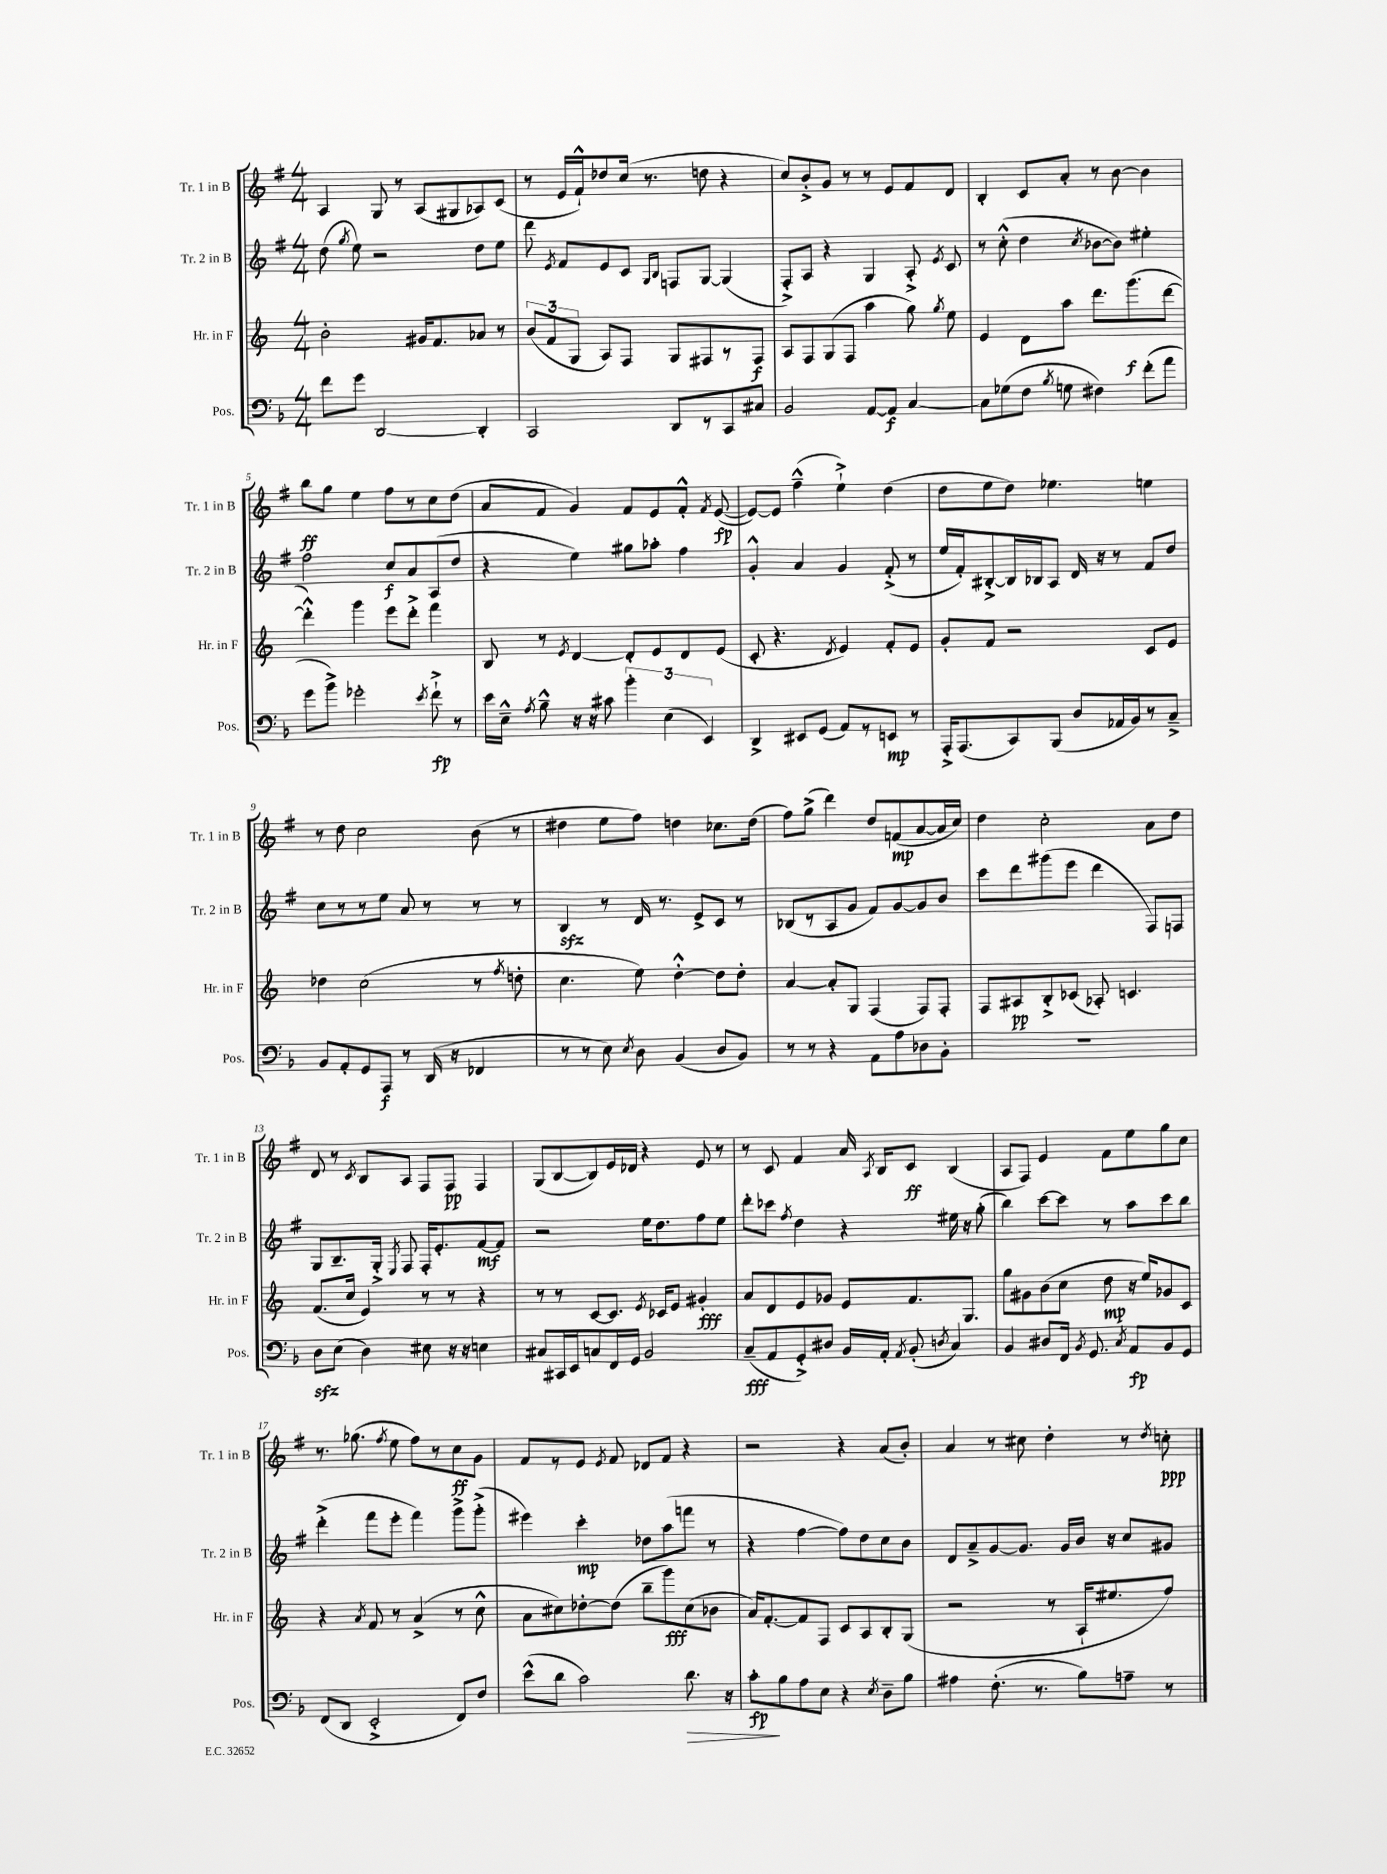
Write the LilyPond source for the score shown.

<<
\new StaffGroup <<
\new Staff = "s0" \with { instrumentName = "Tr. 1 in B" shortInstrumentName = "Tr. 1 in B" } {
    \clef treble \key g \major \numericTimeSignature \time 4/4
    \autoBeamOff a4 g8 r8 a8[( gis8 aes8) c'8]( |
    r8 e'16[ fis'16-!-^) des''8 c''16]( r8. d''8 r4 |
    c''8[) b'8-.-> g'8] r8 r8 e'8[ fis'8 d'8] |
    b4-. c'8[ a'8]-. r8 b'8~ b'4 |
    b''8[\ff g''8] e''4 fis''8[ r8 c''8 d''8]( |
    a'8[ fis'8] g'4) fis'8[ e'8 fis'8]-.-^ \acciaccatura { fis'8 } e'8~\fp( |
    e'8[~) e'8] fis''4---^( e''4-!->) d''4( |
    d''8[ e''8 d''8]) ees''4. e''4 |
    r8 d''8 c''2 b'8( r8 |
    dis''4 e''8[ fis''8]) d''4 ces''8.[ d''16]( |
    fis''8[) g''8]->( d'''4) d''8[ f'8\mp( a'8~ a'16 c''16]) |
    d''4 c''2-. a'8[ d''8] |
    d'8 r8 \acciaccatura { c'8 } b8[ a8] fis8[ fis8]\pp fis4 |
    g8[( b8~ b8) e'16 des'16] r4 e'8 r8 |
    r8 c'8 fis'4 a'16 \acciaccatura { a8 } b16[ c'8]\ff b4( |
    a8[ fis8]) e'4 fis'8[ e''8 g''8 c''8] |
    r8. ges''8.( \acciaccatura { fis''8 } e''8 fis''8[) r8 c''8\ff g'8] |
    fis'8[ r8 e'8] \acciaccatura { e'8 } fis'8 des'8[ fis'8] r4 |
    r2 r4 a'8[( b'8]-.) |
    a'4 r8 cis''8 d''4-. r8 \acciaccatura { d''8 } c''8-.\ppp \bar "|." |
}
\new Staff = "s1" \with { instrumentName = "Tr. 2 in B" shortInstrumentName = "Tr. 2 in B" } {
    \clef treble \key g \major \numericTimeSignature \time 4/4
    \autoBeamOff d''8( \acciaccatura { g''8 } e''8) r2 d''8[ e''8] |
    d'''8 \acciaccatura { e'8 } fis'8[ e'8 c'8] \grace { g16[ b16] } f8[ g8]~ g4( |
    fis8[-.->) a8] r4 g4 a8-.-> \acciaccatura { e'8 } c'8 |
    r8 c''8-.-^( d''4 \acciaccatura { c''8 } bes'8[~ bes'8]) eis''4-. |
    fis''2 c''8[\f a'8 a8( d''8] |
    r4 e''4) gis''8[ aes''8]-. fis''4 |
    g'4-.-^ a'4 g'4 fis'8-.->( r8 |
    e''16[ fis'16-.) bis8~-.-> bis16 bes16 a8] d'16 r16 r8 fis'8[ d''8] |
    c''8[ r8 r8 e''8] a'8 r8 r8 r8 |
    b4\sfz r8 d'16 r8. e'8[-> c'8] r8 |
    bes8[( r8 a8 g'8] fis'8[) g'8~ g'8 b'8] |
    c'''8[ d'''8 gis'''8( e'''8] d'''4 fis8[) f8] |
    g8[ b8.-- g16]-.-> \acciaccatura { e8 } fis8 fis16[-. e'8.-. fis'8~\mf fis'8] |
    r2 e''16[ d''8. fis''8 e''8] |
    d'''8[-. ces'''8] \acciaccatura { fis''8 } d''4 r4 eis''16 r16 g''8-.( |
    b''4) c'''8[~ c'''8] r8 a''8[ c'''8 b''8] |
    d'''4-.->( fis'''8[ e'''8]-. fis'''4) g'''8[-> g'''8]-.->( |
    eis'''4) c'''4-.\mp des''8[ a''8( f'''8] r8 |
    r4 fis''4~ fis''8[) d''8 c''8 b'8] |
    d'8[ a'8---> g'8~ g'8.] g'16[ b'16] r16 c''8[ gis'8] \bar "|." |
}
\new Staff = "s2" \with { instrumentName = "Hr. in F" shortInstrumentName = "Hr. in F" } {
    \clef treble \key c \major \numericTimeSignature \time 4/4
    \autoBeamOff b'2-. gis'16[ f'8. aes'8] r8 |
    \tuplet 3/2 { b'8[( f'8 g8] } a8[) f8] g8[ fis8 r8 fis8]\f |
    a8[ f8 g8( f8] a''4 g''8) \acciaccatura { g''8 } e''8 |
    e'4 d'8[ a''8] d'''8.[ g'''8.\f( d'''8]~ |
    d'''4-.-^) g'''4 e'''8[ d'''8]-.-> f'''4 |
    b8 r8 \acciaccatura { e'8 } d'4~ d'8[-. e'8 d'8 e'8]( |
    c'8-. r4. \acciaccatura { d'8 } e'4) f'8[-. e'8] |
    g'8[-. f'8] r2 c'8[ e'8] |
    des''4 c''2( r8 \acciaccatura { f''8 } d''8-. |
    c''4. e''8) d''4~-.-^ d''8[ d''8]-. |
    a'4~ a'8[-. g8] f4( f8[) f8]-. |
    f8[ ais8\pp b8-.-> ces'8]( aes8-.) c'4. |
    f'8.[( c''16] e'4) r8 r8 r4 |
    r8 r8 c'8[~ c'8.] \acciaccatura { e'8 } ces'16[ e'8] gis'4-.\fff |
    a'8[ d'8 e'8 ges'8] e'8[ f'8. g8.] |
    g''8[ gis'8 b'8( c''8] d''8\mp r16 e''16[) ges'8 c'8] |
    r4 \acciaccatura { a'8 } f'8 r8 a'4->( r8 c''8-^ |
    a'8[ cis''8) des''8~-. des''8]( b''8[-- g'''8\fff) cis''8( bes'8] |
    a'16[) f'8.~-. f'8 f8] c'8[ a8 b8-. g8]( |
    r2 r8 a16[-! eis''8. f''8]) \bar "|." |
}
\new Staff = "s3" \with { instrumentName = "Pos." shortInstrumentName = "Pos." } {
    \clef bass \key f \major \numericTimeSignature \time 4/4
    \autoBeamOff f'8[ g'8] d,2~ d,4-. |
    c,2 d,8[ r8 c,8 cis8] |
    bes,2 a,8[~ a,8]\f c4~ |
    c8[ ges8( f8] \acciaccatura { bes8 } g8 fis4) f'8[-.( a'8] |
    g'8[ bes'8]->) ges'2-. \acciaccatura { e'8 } f'8-!->\fp r8 |
    e'16[ e16]---^ \acciaccatura { a8 } bes8---^ r16 r16 cis'8 \tuplet 3/2 { bes'4-. e4( e,4) } |
    d,4-> eis,8[ g,8]( a,8[) r8 e,8]\mp r8 |
    a,,16[-.-> a,,8.( c,8) bes,,8]( d8[ aes,16 bes,16) r8 c8]---> |
    bes,8[ a,8-. g,8 a,,8]\f r8 d,16( r16 fes,4 |
    r8 r8 e8) \acciaccatura { e8 } d8 bes,4( d8[ bes,8]) |
    r8 r8 r4 a,8[ a8 des8 bes,8]-. |
    R1 |
    d8[\sfz e8]( d4) eis8 r16 r16 e4 |
    cis8[ cis,16 e,16 c8 f,16 g,16] bes,2 |
    c8[--\fff( a,8 g,8-.->) dis8] bes,16[ a,16]-. \acciaccatura { a,8 } bes,8-.( \acciaccatura { d8 } c4) |
    bes,4 dis8[ f,16] \acciaccatura { bes,8 } g,8. \acciaccatura { c8 } a,8[\fp bes,8 g,8] |
    f,8[( d,8] e,2-.-> f,8[) f8] |
    e'8[-^( d'8] c'2) d'8.\> r16 |
    c'8[-.\fp\! bes8 a8 e8] r4 \acciaccatura { e8 } d8[-- bes8] |
    ais4 f8.-.( r8. bes8[) a8]-- r8 \bar "|." |
}
>>
>>
